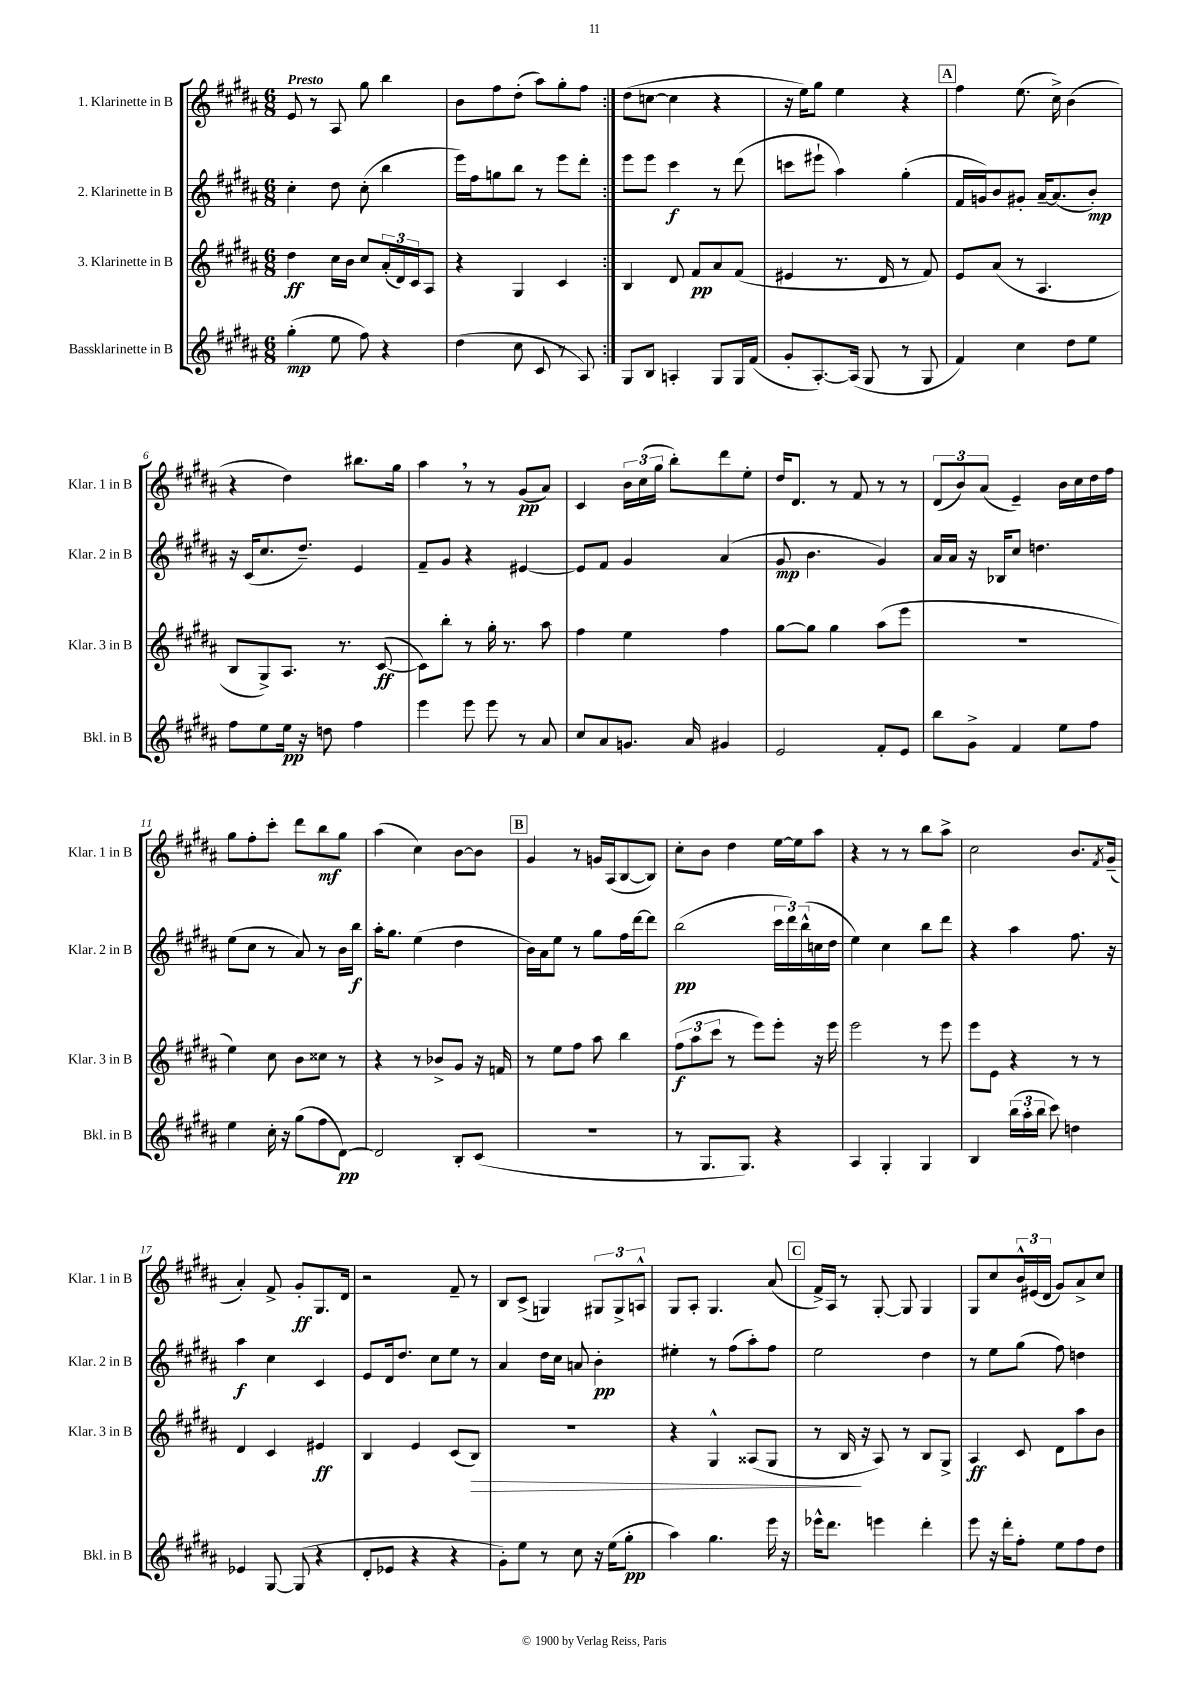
<<
\new StaffGroup <<
\new Staff = "s0" \with { instrumentName = "1. Klarinette in B" shortInstrumentName = "Klar. 1 in B" } {
    \clef treble \key b \major \numericTimeSignature \time 6/8 \tempo "Presto"
    \repeat volta 2 { e'8 r8 ais8 gis''8 b''4 |
    b'8 fis''8 dis''8-.( ais''8) gis''8-. fis''8 | }
    dis''8( c''8~ c''4 r4 |
    r16 e''16) gis''8 e''4 r4 |
    \mark \markup { \box "A" } fis''4 e''8.( cis''16->) b'4( |
    r4 dis''4) bis''8. gis''16 |
    ais''4 \breathe r8 r8 gis'8\pp( ais'8) |
    cis'4 \tuplet 3/2 { b'16 cis''16( gis''16 } b''8-.) dis'''8 e''8-. |
    dis''16 dis'8. r8 fis'8 r8 r8 |
    \tuplet 3/2 { dis'8( b'8) ais'8( } e'4--) b'16 cis''16 dis''16 fis''16 |
    gis''8 fis''8-. cis'''8-. dis'''8 b''8\mf gis''8 |
    ais''4( cis''4) b'8~ b'8 |
    \mark \markup { \box "B" } gis'4 r8 g'16 ais16( b8~ b8) |
    cis''8-. b'8 dis''4 e''16~ e''16 ais''8 |
    r4 r8 r8 b''8 ais''8-> |
    cis''2 b'8. \acciaccatura { fis'8 } gis'16--( |
    ais'4-.) fis'8-> gis'8-.\ff gis8. dis'16 |
    r2 fis'8-- r8 |
    b8 cis'8->( g4) \tuplet 3/2 { gis8 gis8-> a8-^ } |
    gis8 ais8-. gis4. ais'8( |
    \mark \markup { \box "C" } fis'16->) ais16 r8 gis8~-. gis8 gis4 |
    gis8 cis''8 \tuplet 3/2 { b'16-^ eis'16( dis'16 } gis'8) ais'8-> cis''8 \bar "|." |
}
\new Staff = "s1" \with { instrumentName = "2. Klarinette in B" shortInstrumentName = "Klar. 2 in B" } {
    \clef treble \key b \major \numericTimeSignature \time 6/8
    \repeat volta 2 { cis''4-. dis''8 cis''8-.( b''4 |
    e'''16) fis''16 g''8 b''8 r8 e'''8 dis'''8-. | }
    e'''8 e'''8 cis'''4\f r8 dis'''8( |
    c'''8 eis'''8-! ais''4) gis''4-.( |
    \mark \markup { \box "A" } fis'16 g'16) b'8 gis'8-. ais'16~-- ais'8.( b'8-.\mp) |
    r16 cis'16( cis''8. dis''8.--) e'4 |
    fis'8-- gis'8 r4 eis'4~ |
    eis'8 fis'8 gis'4 ais'4( |
    gis'8\mp b'4. gis'4) |
    ais'16 ais'16 r16 bes16 cis''8 d''4. |
    e''8( cis''8 r8 ais'8) r8 b'16 b''16\f |
    ais''16-. gis''8. e''4( dis''4 |
    \mark \markup { \box "B" } b'16) ais'16 e''8 r8 gis''8 fis''16 dis'''16~ dis'''8 |
    b''2\pp( \tuplet 3/2 { cis'''16 dis'''16) b''16-^( } c''16 dis''16 |
    e''4) cis''4 b''8 dis'''8 |
    r4 ais''4 fis''8. r16 |
    ais''4\f cis''4 cis'4 |
    e'8 dis'16 dis''8. cis''8 e''8 r8 |
    ais'4 dis''16 cis''16 a'8 b'4-.\pp |
    eis''4-. r8 fis''8( ais''8-.) fis''8 |
    \mark \markup { \box "C" } e''2 dis''4 |
    r8 e''8 gis''8( fis''8) d''4 \bar "|." |
}
\new Staff = "s2" \with { instrumentName = "3. Klarinette in B" shortInstrumentName = "Klar. 3 in B" } {
    \clef treble \key b \major \numericTimeSignature \time 6/8
    \repeat volta 2 { dis''4\ff cis''16 b'16 cis''8 \tuplet 3/2 { ais'16-.( dis'16) cis'16 } ais8 |
    r4 gis4 cis'4 | }
    b4 dis'8 fis'8\pp ais'8 fis'8( |
    eis'4 r8. dis'16 r8 fis'8) |
    \mark \markup { \box "A" } e'8 ais'8( r8 ais4. |
    b8 gis8->) ais8. r8. cis'8~\ff( |
    cis'8) b''8-. r8 gis''16-. r8. ais''8 |
    fis''4 e''4 fis''4 |
    gis''8~ gis''8 gis''4 ais''8( e'''8 |
    R2. |
    e''4) cis''8 b'8 cisis''8 r8 |
    r4 r8 bes'8-> gis'8 r16 f'16 |
    \mark \markup { \box "B" } r8 e''8 fis''8 ais''8 b''4 |
    \tuplet 3/2 { fis''8\f( ais''8 cis'''8 } r8 e'''8) e'''8-. r16 e'''16 |
    e'''2 r8 e'''8 |
    e'''8 e'8 r4 r8 r8 |
    dis'4 cis'4 eis'4\ff |
    b4 e'4 cis'8( b8\>) |
    R2. |
    r4 gis4-^ aisis8( gis8 |
    \mark \markup { \box "C" } r8 b16\! r16 ais8) r8 b8 gis8-> |
    ais4\ff cis'8 dis'8 ais''8 b'8 \bar "|." |
}
\new Staff = "s3" \with { instrumentName = "Bassklarinette in B" shortInstrumentName = "Bkl. in B" } {
    \clef treble \key b \major \numericTimeSignature \time 6/8
    \repeat volta 2 { gis''4-.\mp( e''8 fis''8) r4 |
    dis''4( cis''8 cis'8 r8 ais8) | }
    gis8 b8 a4-. gis8 gis16 fis'16( |
    gis'8-. ais8.~-.) ais16( gis8 r8 gis8 |
    \mark \markup { \box "A" } fis'4) cis''4 dis''8 e''8 |
    fis''8 e''8 e''16\pp r16 d''8 fis''4 |
    e'''4 e'''8 e'''8 r8 ais'8 |
    cis''8 ais'8 g'8. ais'16 gis'4 |
    e'2 fis'8-. e'8 |
    b''8 gis'8-> fis'4 e''8 fis''8 |
    e''4 cis''16-. r16 gis''8( fis''8 dis'8~\pp) |
    dis'2 b8-. cis'8( |
    \mark \markup { \box "B" } R2. |
    r8 gis8. gis8.) r4 |
    ais4 gis4-. gis4 |
    b4 \tuplet 3/2 { b''16( ais''16-. b''16 } cis'''8) d''4 |
    ees'4 gis8~ gis8( r4 |
    dis'8-. ees'8 r4 r4 |
    gis'8-.) e''8 r8 cis''8 r16 e''16( gis''8-.\pp |
    ais''4) gis''4. e'''16 r16 |
    \mark \markup { \box "C" } ees'''16-^ dis'''8. e'''4 dis'''4-. |
    e'''8 r16 dis'''16-. fis''8-. e''8 fis''8 dis''8 \bar "|." |
}
>>
>>
